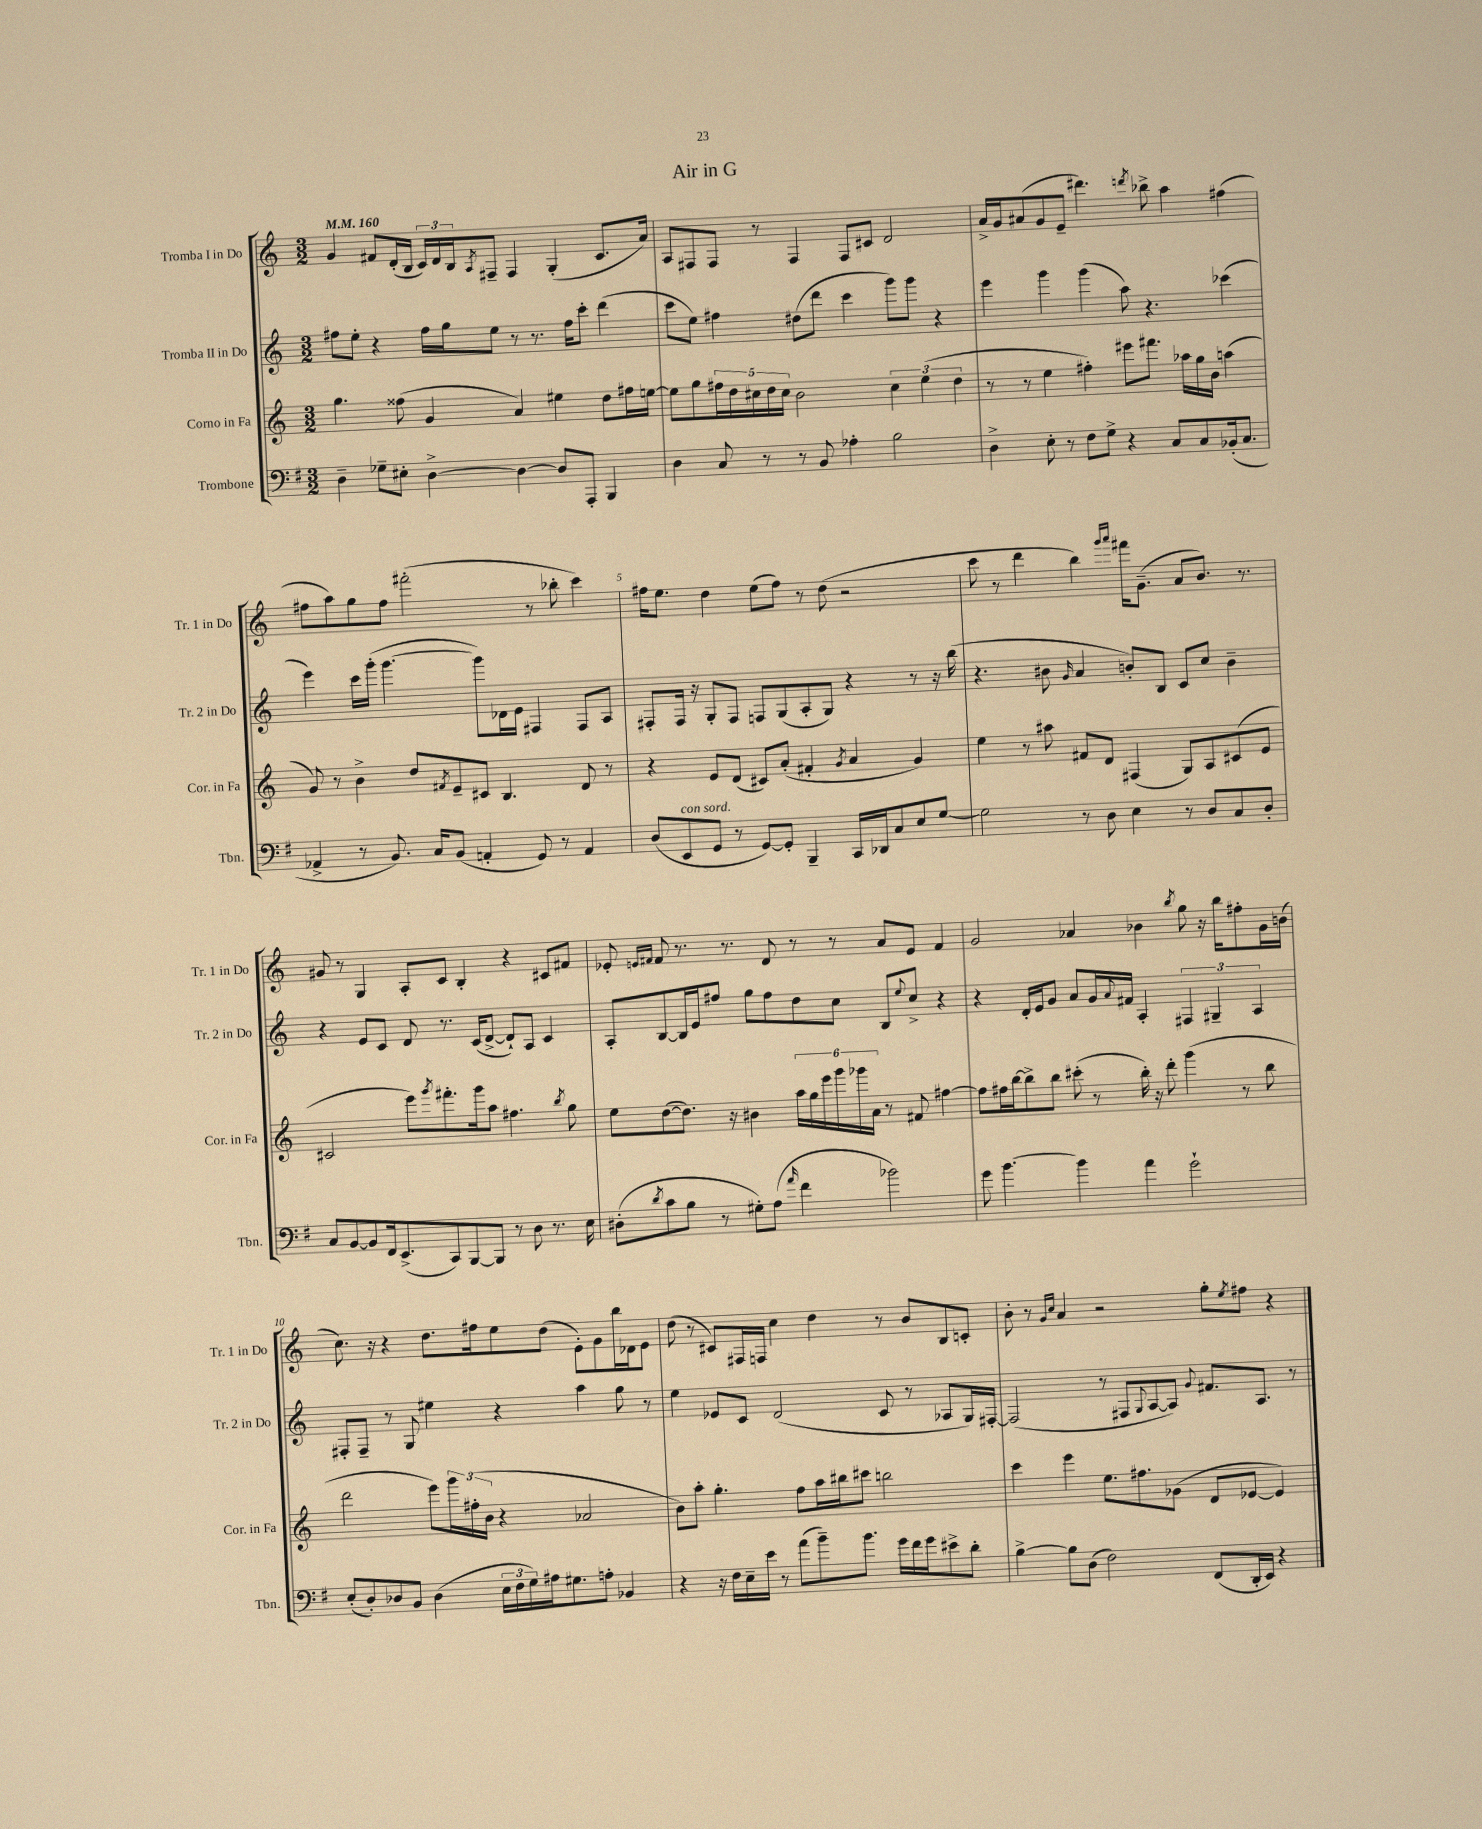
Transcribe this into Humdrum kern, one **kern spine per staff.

**kern	**kern	**kern	**kern
*part4	*part3	*part2	*part1
*staff4	*staff3	*staff2	*staff1
*I"Trombone	*I"Corno in Fa	*I"Tromba II in Do	*I"Tromba I in Do
*I'Tbn.	*I'Cor. in Fa	*I'Tr. 2 in Do	*I'Tr. 1 in Do
*clefF4	*clefG2	*clefG2	*clefG2
*k[f#]	*k[]	*k[]	*k[]
*M3/2	*M3/2	*M3/2	*M3/2
*MM160	*MM160	*MM160	*MM160
=1	=1	=1	=1
4D~\	4.gg\	8ff#X\L	4g/
.	.	8ee'\J	.
8G-X~\L	.	4r	8f#X/L
8E#X'\J	(8ff##X\	.	(16d'/L
.	.	.	16B/JJ
[4D^\	4g/	16ff#\LL	24c/LL)
.	.	.	24d/
.	.	16gg\J	.
.	.	.	24B/J
.	.	.	8qA/
.	.	8ee\J	8F#X~/J
4D\_	4a/)	8r	4F#/
.	.	8.r	.
8D/L]	4ee#X\	.	(4G'/
.	.	16ff#\KL	.
8AAA'/J	.	8ccc'\J	.
4BBB/	8dd\L	(4ddd\	8.c/L
.	16ff#X\L	.	.
.	[16een\JJ	.	16a/Jk)
=2	=2	=2	=2
4D\	8ee\L]	8ccc\L	8A/L
.	8gg\	8ee\J)	8F#X/
8C/	20ff#X\L	4ff#X\	8F#/J
.	20dd\	.	.
.	20cc#X\	.	.
8r	.	.	8r
.	20dd\	.	.
.	20cc#\JJ	.	.
8r	2b\	(8dd#X\L	4F#/
8BB/	.	8ddd\J	.
4A-X'\	.	4ccc\	8F#/L
.	.	.	8c#X/J
2B\	6cc#\	8ggg\L)	2d/
.	.	8ggg\J	.
.	(6ee\	.	.
.	.	4r	.
.	6dd\	.	.
=3	=3	=3	=3
4D^\	8r	4eee\	16a^/LL
.	.	.	16g/J
.	8r	.	(8a#X/
8E'\	4ee\	4ggg\	8g/
8r	.	.	8e~/J
8F#\L	4ff#X'\)	(4ggg\	4.ddd#X\)
8G^\J	.	.	.
4r	8eee#X\L	8aa\)	.
.	.	.	8qdddn/
.	8.fff#X\J	4.r	8bb-X^\
8C/L	.	.	4aa\
.	16aa-X\LL	.	.
8C/	16gg\	.	.
.	16b\JJ	.	.
(16BB-X'/k	(4aan\	(4ccc-X\	(4ff#X\
8.C/J	.	.	.
!!LO:LB:g=z
=4	=4	=4	=4
4AA-X^/	8g/)	4eee\)	8ff#X\L
.	8r	.	8aa\)
8r	4b^\	16ccc\LL	8gg\
.	.	(16ggg'\JJ	.
8.BB/)	.	[4.ggg\	8ff#\J
.	8dd/L	.	(2fff#X'\
16C/KL	.	.	.
.	8qf#X/	.	.
(8BB/J	8e~/	.	.
4AAn'/	8c#X/J	8ggg\L])	.
.	4.B/	16d-X\L	.
.	.	16e\JJ	.
8GG/)	.	4F#X/	8r
8r	.	.	8bb-X'\
4AA/	8d/	8F#/L	4ccc\)
.	8r	8A/J	.
=5	=5	=5	=5
(8D/L	4r	8F#X'/L	16ff#X\KL
.	.	.	8.ee\J
!LO:TX:a:i:t=con sord.	!	!	!
8EE/	.	16F#/Jk	.
.	.	16r	.
8GG/J	8e/L	8G'/L	4dd\
8r	(8d/J	8F#/J	.
[8GG/L)	8c#X/L)	8Fn/L	(8ee\L
8GG'/J]	(8a'/J	(8G/	8ff#\J)
4BBB~/	4f#X'/	8A'/	8r
.	.	8G/J)	(8dd\
.	8qg/	.	.
16CC/LL	4a/	4r	2r
16DD-X/J	.	.	.
8C/	.	.	.
8E/	4g/)	8r	.
[8G/J	.	16r	.
.	.	(16bb\	.
=6	=6	=6	=6
2G\]	4ee\	4.r	8ccc\
.	.	.	8r
.	8r	.	4ddd\
.	8aa#X\	8b#X\	.
.	.	16qqg/	.
8r	8f#X/L	4a/	4bb\)
8D\	8d/J	.	.
.	.	.	16qqggg/LL
.	.	.	16qqaaa/JJ
4E\	(4F#X/	8bn'/L)	16fff#X\KL
.	.	.	(8.g~\J
.	.	8B/J	.
8r	8G/L)	8c/L	8a/L
8D/L	8A/	8cc/J	8.b/J)
8C/	(8c#X/	4b~\	.
.	.	.	8.r
8D'/J	8e/J	.	.
!!LO:LB:g=z
=7	=7	=7	=7
8C/L	2c#X/	4r	8g#X/
[8BB/	.	.	8r
8BB/]	.	8e/L	4G/
16FF#/k	.	8c/J	.
(8.EE^/	.	.	.
.	8eee\L)	8d/	8A'/L
.	8qggg/	.	.
8CC/)	8.fff#X'\	8.r	8c/J
[8BBB/	.	.	4B'/
.	16ggg\k	(16c/KL	.
8BBB/J]	8aa\J	[8d^/J	.
8r	4.ff#X\	8d`/L])	4r
8D\	.	8A/J	.
8.r	.	4c/	8c#X/L
.	8qbb/	.	.
.	8gg\	.	8f#X/J
16E\	.	.	.
=8	=8	=8	=8
(8D#X'\L	8ee\L	8A'/L	8e-X'/
.	.	.	16qqen/LL
8qd/	.	.	16qqf#X/JJ
8c\	([8dd\	[8B/	8f#/
8B\J	8.dd\J])	16B/L]	8.r
.	.	16e/J	.
8r	.	8ff#X/J	.
.	16r	.	8.r
8G#X'\L)	4b#X\	8gg\L	.
(8A\J	.	8ff#\	8d/
16qqa/	.	.	.
4f#\	24aa\LL	8dd\	8r
.	24gg\	.	.
.	24eee\	.	.
.	24ggg\	8cc\J	8r
.	24ggg-X\	.	.
.	24a\JJ	.	.
2b-X\)	8r	8B/L	8a/L
.	.	8qqee/	.
.	8f#X/	8cc^/J	8e/J
.	[4ff#X\	4r	4f#/
=9	=9	=9	=9
8g\	8ff#\L]	4r	2g/
[4.b\	16ff#X\L	.	.
.	[16bb\J	.	.
.	8bb^\]	16d'/LL	.
.	.	16e/J	.
.	8bb\J	8g/J	.
4b\]	(8ccc#X'\	8a/L	4a-X/
.	8r	16g/L	.
.	.	8qqa/	.
.	.	16f#X/JJ	.
4a\	16bb'\)	4A'/	4b-X\
.	16r	.	.
.	8ddd'\	.	.
.	.	.	8qbb/
2g`\	(4ggg\	6F#X/	8gg\
.	.	.	16r
.	.	6G#X~/	.
.	.	.	16bb\KL
.	8r	.	8ff#X'\
.	.	6A/	.
.	8bb\	.	16g\L
.	.	.	(16bn\JJ
!!LO:LB:g=z
=10	=10	=10	=10
(8E'/L	2ddd\	8F#X'/L	8.cc\)
8D'/)	.	8F#~/J	.
.	.	.	16r
8D-X/	.	8r	4r
8BB/J	.	8G/	.
(4D-\	8eee\L)	4ee#X\	8.dd\L
.	24ggg\L	.	.
.	(24ff#X'\	.	.
.	.	.	16ff#X\k
.	24b\JJ	.	.
24E\LL	4r	4r	8ee\
24F#\	.	.	.
24G\)	.	.	.
16A#X\J	.	.	(8dd\J
8.G#X\	.	.	.
.	2a-X/	4aa\	8e'\L)
8An'\J	.	.	8g\
4BB-X/	.	8gg\	16bb\L
.	.	.	16d-X\J
.	.	8r	8e\J
=11	=11	=11	=11
4r	8b\L)	4ee\	(8dd\
.	8aa'\J	.	8r
16r	4.gg'\	8e-X/L	8c#X/L)
16F#\LL	.	.	.
16E~\	.	8c/J	16F#X/L
16e\JJ	.	.	16Fn/JJ
8r	.	(2d/	4cc\
(8a\L	8ff\L	.	.
8b~\)	16aa\L	.	4dd\
.	16bb#X\J	.	.
8.b\J	8ccc#X\J	.	.
.	2bbn\	8c/	8r
16g\LL	.	.	.
16f#\	.	8r	8b/L
16g\J	.	.	.
8e#X^\	.	8A-X/L	8B/
8d'\J	.	16G/L)	8cn'/J
.	.	[16F#X'/JJ	.
=12	=12	=12	=12
[4B^\	4ccc\	(2F#/]	8b'\
.	.	.	8r
.	.	.	16qqg/LL
.	.	.	16qqcc/JJ
8B\L]	4eee\	.	4a/
(8D\J	.	.	.
2F#\)	8.ee\L	8r	2r
.	.	8F#X/L	.
.	8.ff#X\	.	.
.	.	8qqG/	.
.	.	[8A/	.
.	(8g-X\J	8A/J])	.
.	.	8qqg/	.
(8FF#/L	8d/L	8.f#X/L	8gg'\L
.	.	.	8qee/
16DD'/L	[8e-X/J	.	8ff#X\J
16EE/JJ)	.	8.A/J	.
4r	4e-/])	.	4r
.	.	8r	.
==	==	==	==
*-	*-	*-	*-
